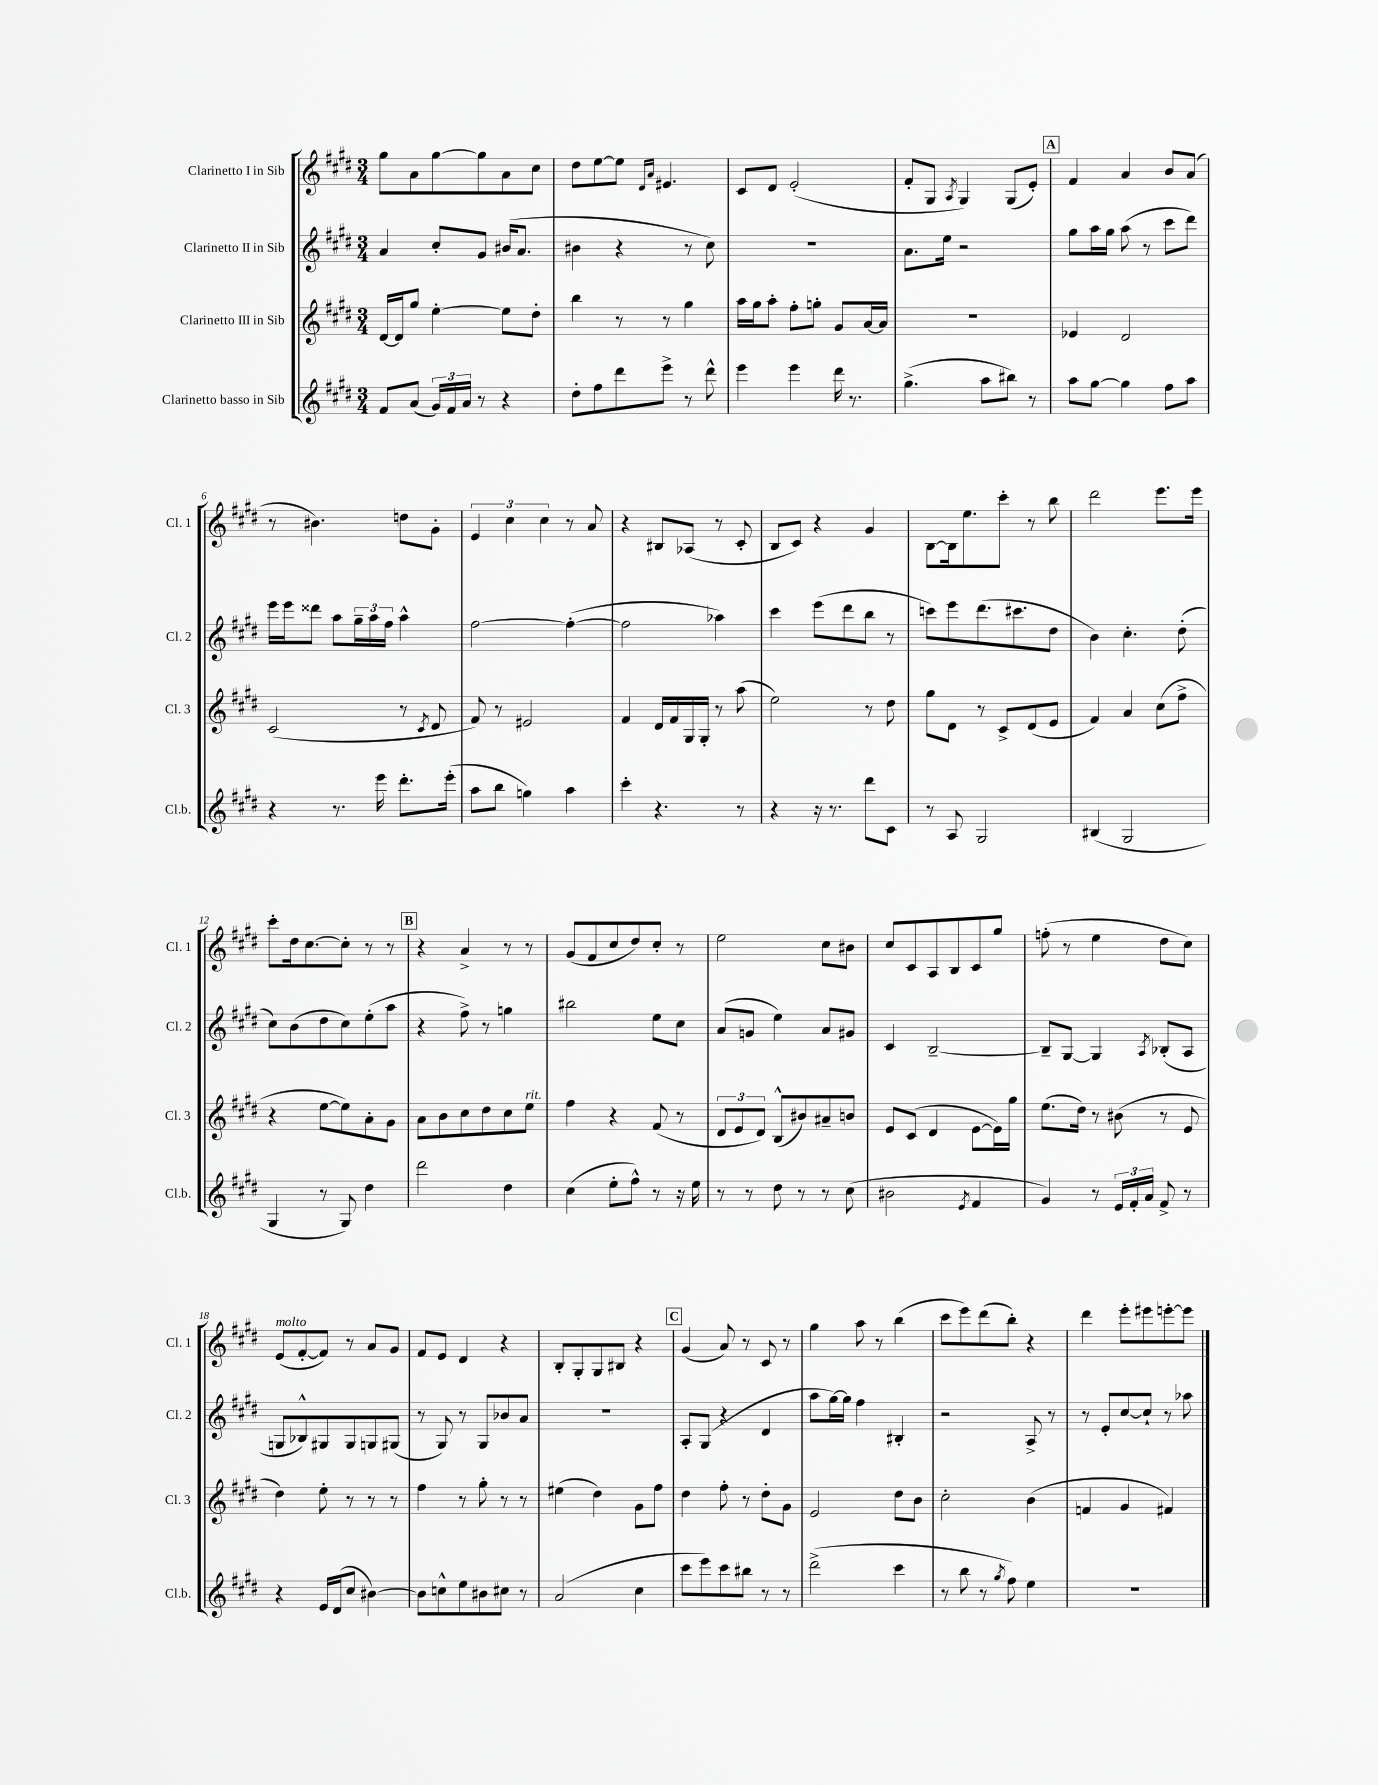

**kern	**kern	**kern	**kern
*staff4	*staff3	*staff2	*staff1
*clefG2	*clefG2	*clefG2	*clefG2
*k[f#c#g#d#]	*k[f#c#g#d#]	*k[f#c#g#d#]	*k[f#c#g#d#]
*M3/4	*M3/4	*M3/4	*M3/4
8f#	[16d#	4a	8gg#
.	16d#]	.	.
(8a	8gg#	.	8a
24g#)	[4ee'	8cc#'	[8gg#
24f#	.	.	.
24a	.	.	.
8r	.	8g#	8gg#]
4r	8ee]	(16b#	8a
.	.	8.a	.
.	8dd#'	.	8cc#
=	=	=	=
8dd#'	4bb	4b#	8dd#
8ff#	.	.	[8ee
8ddd#	8r	4r	8ee]
.	.	.	16qqd#
.	.	.	16qqa
8eee^	8r	.	4.e#
8r	4gg#	8r	.
8ddd#^^	.	8cc#)	.
=	=	=	=
4eee	16aa	2.r	8c#
.	16gg#	.	.
.	8aa'	.	8d#
4eee	8ff#'	.	(2e'
.	8gg'	.	.
16ddd#	8g#	.	.
8.r	.	.	.
.	[16a	.	.
.	16a]	.	.
=	=	=	=
(4.gg#^	2.r	8.a	8f#'
.	.	.	8G#
.	.	16ee	.
.	.	.	8qA
.	.	2r	4G#)
8aa	.	.	.
8bb#)	.	.	(8G#
8r	.	.	8e')
=	=	=	=
8aa	4e-	8gg#	4f#
[8gg#	.	16aa	.
.	.	16gg#	.
4gg#]	2d#	(8aa	4a
.	.	8r	.
8ff#	.	8ccc#	8b
8aa	.	8ddd#)	(8a
=	=	=	=
4r	(2c#	16eee	8r
.	.	16eee	.
.	.	8ddd##	4.b#)
8.r	.	8aa	.
.	.	24gg#~	.
.	.	24aa	.
16eee	.	.	.
.	.	24ff#	.
8.ddd#'	8r	4aa^^	8dd
.	8qc#	.	.
.	8d#	.	8g#'
(16eee'	.	.	.
=	=	=	=
8aa	8f#)	[2ff#	6e
8bb	8r	.	.
.	.	.	6cc#
4gg)	2e#	.	.
.	.	.	6cc#
4aa	.	(4ff#'_	8r
.	.	.	8a
=	=	=	=
4ccc#'	4f#	2ff#]	4r
4.r	16d#	.	8B#
.	16f#	.	.
.	16G#	.	(8A-
.	16G#'	.	.
.	8r	4aa-)	8r
8r	(8aa	.	8c#'
=	=	=	=
4r	2ee)	4ccc#	8B
.	.	.	8c#)
16r	.	(8eee	4r
8.r	.	.	.
.	.	8ddd#	.
8ddd#	8r	8bb	4g#
8c#	8dd#	8r	.
=	=	=	=
8r	8gg#	8ccc)	[8B
8A	8d#	8eee	16B]
.	.	.	8.ee
2G#	8r	(8.ddd#	.
.	8c#^	.	8ccc#'
.	.	8.ccc#	.
.	(8d#	.	8r
.	8e	8dd#	8bb
=	=	=	=
(4B#	4f#)	4b)	2ddd#
2G#	4a	4.cc#'	.
.	(8cc#	.	8.eee
.	8ff#^	(8dd#'	.
.	.	.	16eee
=	=	=	=
4G#	4r	8cc#)	8ccc#'
.	.	(8b	16dd#
.	.	.	[8.cc#
8r	[8ee	8dd#	.
8G#)	8ee])	8cc#)	8cc#']
4dd#	8a'	(8ee'	8r
.	8g#	8aa	8r
=	=	=	=
2ddd#	8a	4r	4r
.	8b	.	.
.	8cc#	8ff#^)	4a^
.	8dd#	8r	.
4dd#	8cc#	4gg	8r
.	8ee	.	8r
=	=	=	=
(4cc#	4ff#	2bb#	(8g#
.	.	.	8f#
8ee'	4r	.	8cc#
8ff#^^)	.	.	8dd#)
8r	(8f#	8ee	8cc#'
16r	8r	8cc#	8r
16ee	.	.	.
=	=	=	=
8r	12d#	(8a	2ee
.	12e	.	.
8r	.	8g	.
.	12d#)	.	.
8dd#	(8B^^	4ee)	.
8r	8b#)	.	.
8r	8a#~	8a	8cc#
(8cc#	8b	8g#	8b#
=	=	=	=
2b#	8e	4c#	8cc#
.	(8c#	.	8c#
.	4d#	[2B~	8A
.	.	.	8B
8qe	.	.	.
4f#	[8e	.	8c#
.	16e])	.	8gg#
.	16gg#	.	.
=	=	=	=
4g#)	(8.ee	8B~]	(8ff'
.	.	[8G#	8r
.	16dd#)	.	.
8r	8r	4G#]	4ee
24e	(8b#	.	.
24f#'	.	.	.
24a	.	.	.
.	.	8qA	.
8f#^	8r	(8B-'	8dd#
8r	8e	8A	8cc#)
=	=	=	=
4r	4dd#)	8G	(8e
.	.	8B-^^)	[8f#'
16e	8ee'	8G#	8f#])
(16d#	.	.	.
8cc#	8r	8G#	8r
[4b#)	8r	8G	8a
.	8r	(8G#	8g#
=	=	=	=
8b#]	4ff#	8r	8f#
8cc^^	.	8G#)	8e
8ee	8r	8r	4d#
8b#	8gg#'	8G#	.
8cc#	8r	8b-	4r
8r	8r	8a	.
=	=	=	=
(2a	(4ee#	2.r	8B'
.	.	.	8G#'
.	4dd#)	.	8G#
.	.	.	8B#
4cc#	8g#	.	4r
.	8ff#	.	.
=	=	=	=
8ccc#	4dd#	8A'	(4g#
8eee)	.	(8G#	.
8ccc#	8ff#'	4r	8a)
8bb#	8r	.	8r
8r	8dd#'	4d#	8c#
8r	8g#	.	8r
=	=	=	=
(2ddd#^	2e	8aa	4gg#
.	.	[16gg#)	.
.	.	16gg#]	.
.	.	4ff#	8aa
.	.	.	8r
4ccc#	8dd#	4B#'	(4bb
.	8b	.	.
=	=	=	=
8r	2cc#'	2r	8ccc#
8bb	.	.	8eee)
8r	.	.	(8ddd#
8qgg#	.	.	.
8ff#)	.	.	8bb')
4ee	(4b	8A^	4r
.	.	8r	.
=	=	=	=
2.r	4f	8r	4ddd#
.	.	8e'	.
.	4g#	[8cc#	8eee'
.	.	8cc#`]	8eee#
.	4f#)	8r	[8eee'
.	.	8aa-	8eee]
==	==	==	==
*-	*-	*-	*-
